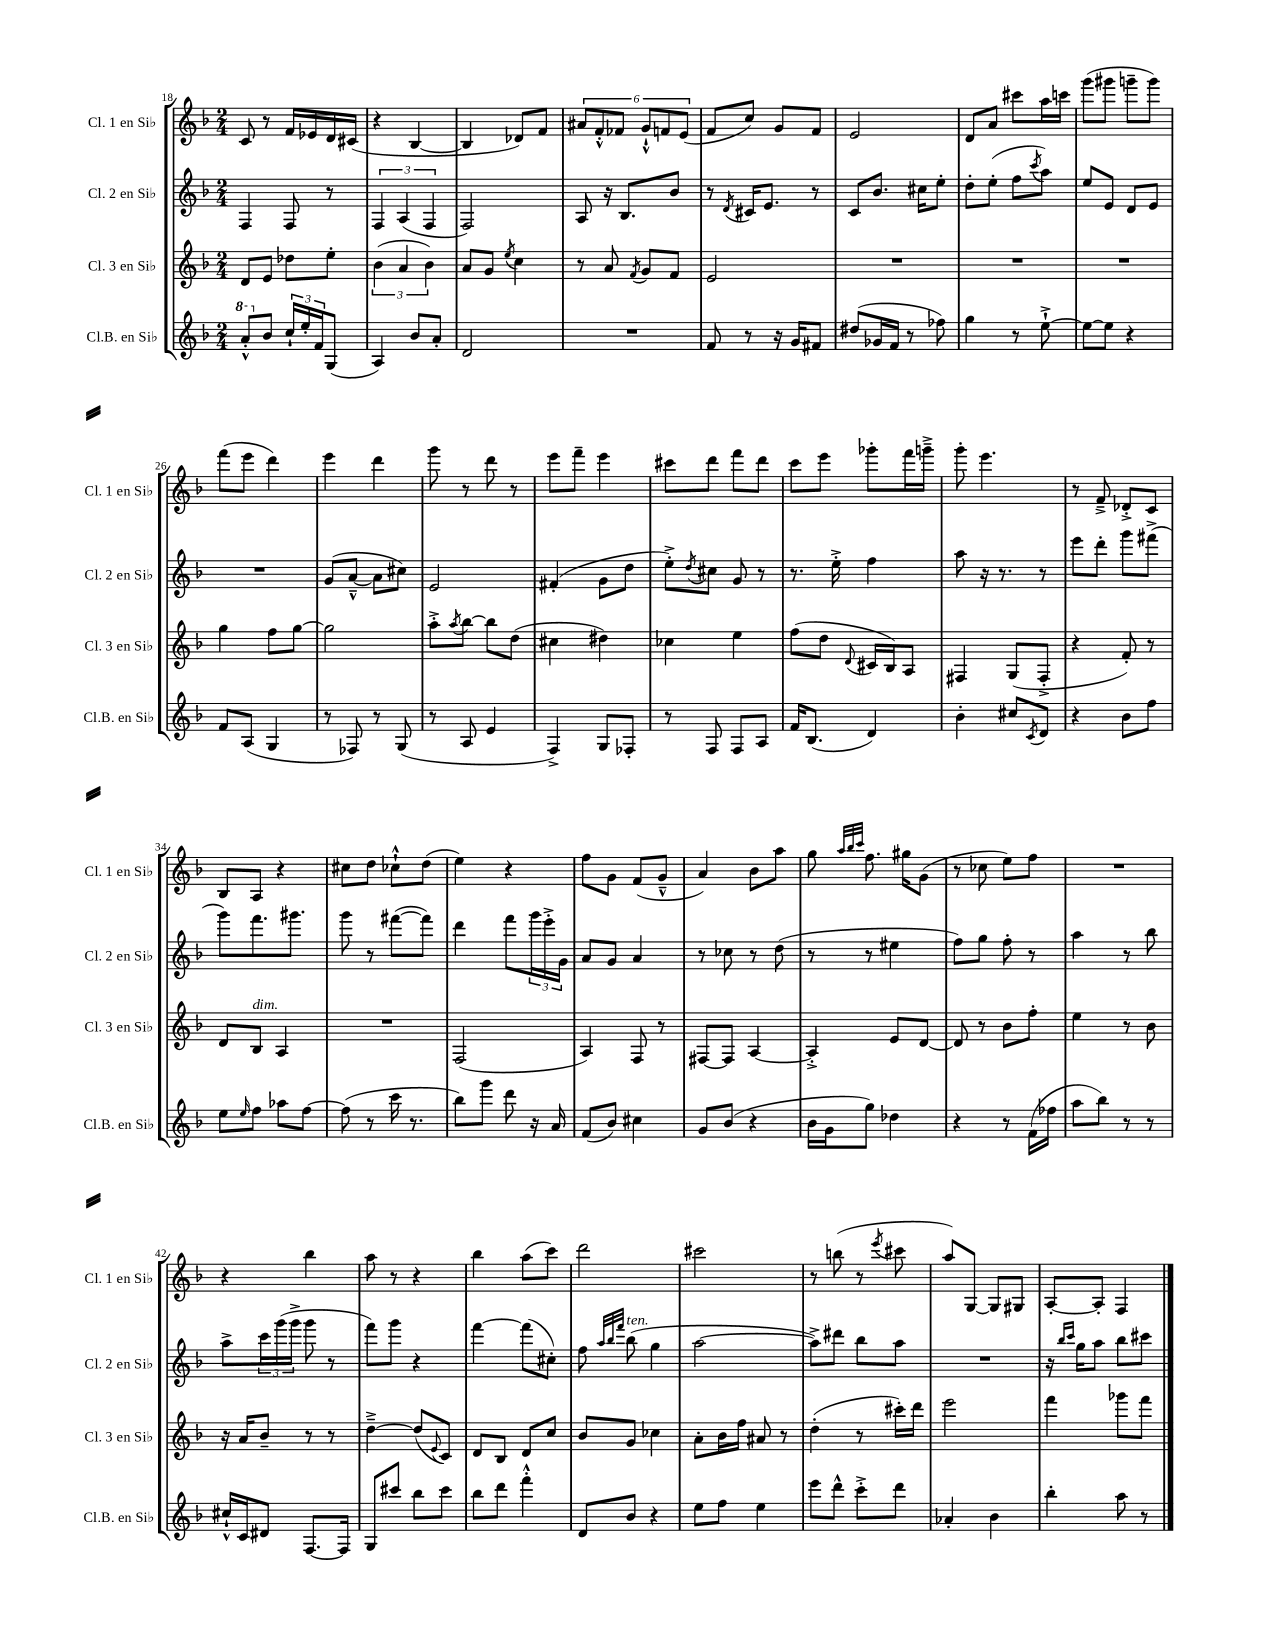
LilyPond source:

<<
\new StaffGroup <<
\new Staff = "s0" \with { instrumentName = "Cl. 1 en Sib" shortInstrumentName = "Cl. 1 en Sib" } {
    \clef treble \key f \major \numericTimeSignature \time 2/4
    c'8 r8 f'16 ees'16 d'16 cis'16( |
    r4 bes4~ |
    bes4 des'8) f'8 |
    \tuplet 6/4 { ais'8 f'8-.-^ fes'8 g'8-!-^ f'8 e'8( } |
    f'8 c''8) g'8 f'8 |
    e'2 |
    d'8 a'8 cis'''8 a''16 c'''16 |
    g'''8( gis'''8 g'''8-- g'''8) |
    f'''8( e'''8 d'''4) |
    e'''4 d'''4 |
    g'''8 r8 d'''8 r8 |
    e'''8 f'''8-- e'''4 |
    cis'''8 d'''8 f'''8 d'''8 |
    c'''8 e'''8 ges'''8-. f'''16 g'''16---> |
    g'''8-. e'''4. |
    r8 f'8---> des'8-.-> c'8 |
    bes8 a8 r4 |
    cis''8 d''8 ces''8-!-^ d''8( |
    e''4) r4 |
    f''8 g'8 f'8( g'8---^ |
    a'4) bes'8 a''8 |
    g''8 \grace { a''32 bes''32 c'''32 } f''8. gis''16 g'8( |
    r8 ces''8 e''8) f''8 |
    R2 |
    r4 bes''4 |
    a''8 r8 r4 |
    bes''4 a''8( c'''8) |
    d'''2 |
    cis'''2 |
    r8 b''8( r8 \acciaccatura { e'''8 } cis'''8 |
    a''8) g8~ g8 gis8 |
    a8~-. a8-. f4 \bar "|." |
}
\new Staff = "s1" \with { instrumentName = "Cl. 2 en Sib" shortInstrumentName = "Cl. 2 en Sib" } {
    \clef treble \key f \major \numericTimeSignature \time 2/4
    f4 f8 r8 |
    \tuplet 3/2 { f4 a4( f4 } |
    f2) |
    a8 r16 bes8. bes'8 |
    r8 \acciaccatura { d'8 } cis'16 e'8. r8 |
    c'8 bes'8. cis''16 e''8-. |
    d''8-. e''8-.( f''8 \acciaccatura { c'''8 } a''8) |
    e''8 e'8 d'8 e'8 |
    R2 |
    g'8( a'8~---^ a'8 cis''8) |
    e'2 |
    fis'4-.( g'8 d''8 |
    e''8-.->) \acciaccatura { d''8 } cis''8 g'8 r8 |
    r8. e''16-.-> f''4 |
    a''8 r16 r8. r8 |
    e'''8 d'''8-. g'''8 fis'''8->( |
    g'''8) f'''8. gis'''8. |
    g'''8 r8 fis'''8~( fis'''8) |
    d'''4 f'''8 \tuplet 3/2 { g'''16 e'''16-.-> g'16 } |
    a'8 g'8 a'4 |
    r8 ces''8 r8 d''8( |
    r8 r8 eis''4 |
    f''8) g''8 f''8-. r8 |
    a''4 r8 bes''8 |
    a''8-> \tuplet 3/2 { c'''16 g'''16( g'''16-> } g'''8 r8 |
    f'''8) g'''8 r4 |
    f'''4~ f'''8( cis''8-.) |
    f''8 \grace { a''32 bes''32 f'''32 } bes''8^\markup { \italic "ten." }( g''4 |
    a''2~ |
    a''8->) dis'''8 bes''8 a''8 |
    R2 |
    r16 \grace { bes''16 c'''16 } g''16 a''8 bes''8 cis'''8 \bar "|." |
}
\new Staff = "s2" \with { instrumentName = "Cl. 3 en Sib" shortInstrumentName = "Cl. 3 en Sib" } {
    \clef treble \key f \major \numericTimeSignature \time 2/4
    d'8 e'8 des''8 e''8-. |
    \tuplet 3/2 { bes'4( a'4 bes'4) } |
    a'8 g'8 \acciaccatura { e''8 } c''4 |
    r8 a'8 \acciaccatura { f'8 } g'8 f'8 |
    e'2 |
    R2 |
    R2 |
    R2 |
    g''4 f''8 g''8~ |
    g''2 |
    a''8-.-> \acciaccatura { a''8 } bes''8~ bes''8 d''8( |
    cis''4 dis''4) |
    ces''4 e''4 |
    f''8( d''8 \appoggiatura { d'8 } cis'16 bes16) a8 |
    fis4 g8( fis8-.-> |
    r4 f'8-.) r8 |
    d'8 bes8^\markup { \italic "dim." } a4 |
    R2 |
    f2( |
    a4) f8 r8 |
    fis8~ fis8 a4~ |
    a4-.-> e'8 d'8~ |
    d'8 r8 bes'8 f''8-. |
    e''4 r8 bes'8 |
    r16 a'16 bes'8-- r8 r8 |
    d''4~---> d''8( \appoggiatura { e'8 } c'8) |
    d'8 bes8 d'8 c''8 |
    bes'8 g'8 ces''4 |
    a'8-. bes'16 f''16 ais'8 r8 |
    d''4-.( r8 cis'''16-.) d'''16 |
    e'''2 |
    f'''4 ges'''8 f'''8 \bar "|." |
}
\new Staff = "s3" \with { instrumentName = "Cl.B. en Sib" shortInstrumentName = "Cl.B. en Sib" } {
    \clef treble \key f \major \numericTimeSignature \time 2/4
    \ottava #1 a''8-.-^ \ottava #0 bes'8 \tuplet 3/2 { c''16-! e''16-. f'16 } g8( |
    a4) bes'8 a'8-. |
    d'2 |
    R2 |
    f'8 r8 r16 g'16 fis'8 |
    dis''8( ges'16 f'16 r8 fes''8) |
    g''4 r8 e''8~-!-> |
    e''8~ e''8 r4 |
    f'8 a8( g4 |
    r8 fes8) r8 g8( |
    r8 a8 e'4 |
    f4->) g8 fes8-. |
    r8 f8 f8 a8 |
    f'16 bes8.( d'4) |
    bes'4-. cis''8 \acciaccatura { c'8 } d'8 |
    r4 bes'8 f''8 |
    e''8 \grace { e''16 } f''8 aes''8 f''8~ |
    f''8( r8 c'''16 r8. |
    bes''8) g'''8 d'''8 r16 a'16 |
    f'8( bes'8) cis''4 |
    g'8 bes'8( r4 |
    bes'16 g'16 g''8) des''4 |
    r4 r8 f'16( fes''16 |
    a''8 bes''8) r8 r8 |
    cis''16-!-^ c'16 dis'8 f8.~ f16 |
    g8 cis'''8 bes''8 cis'''8 |
    bes''8 d'''8 f'''4-.-^ |
    d'8 bes'8 r4 |
    e''8 f''8 e''4 |
    e'''8 d'''8-^ c'''8-.-> d'''8 |
    aes'4-. bes'4 |
    bes''4-. a''8 r8 \bar "|." |
}
>>
>>
\layout { \context { \Score currentBarNumber = #18 } }
